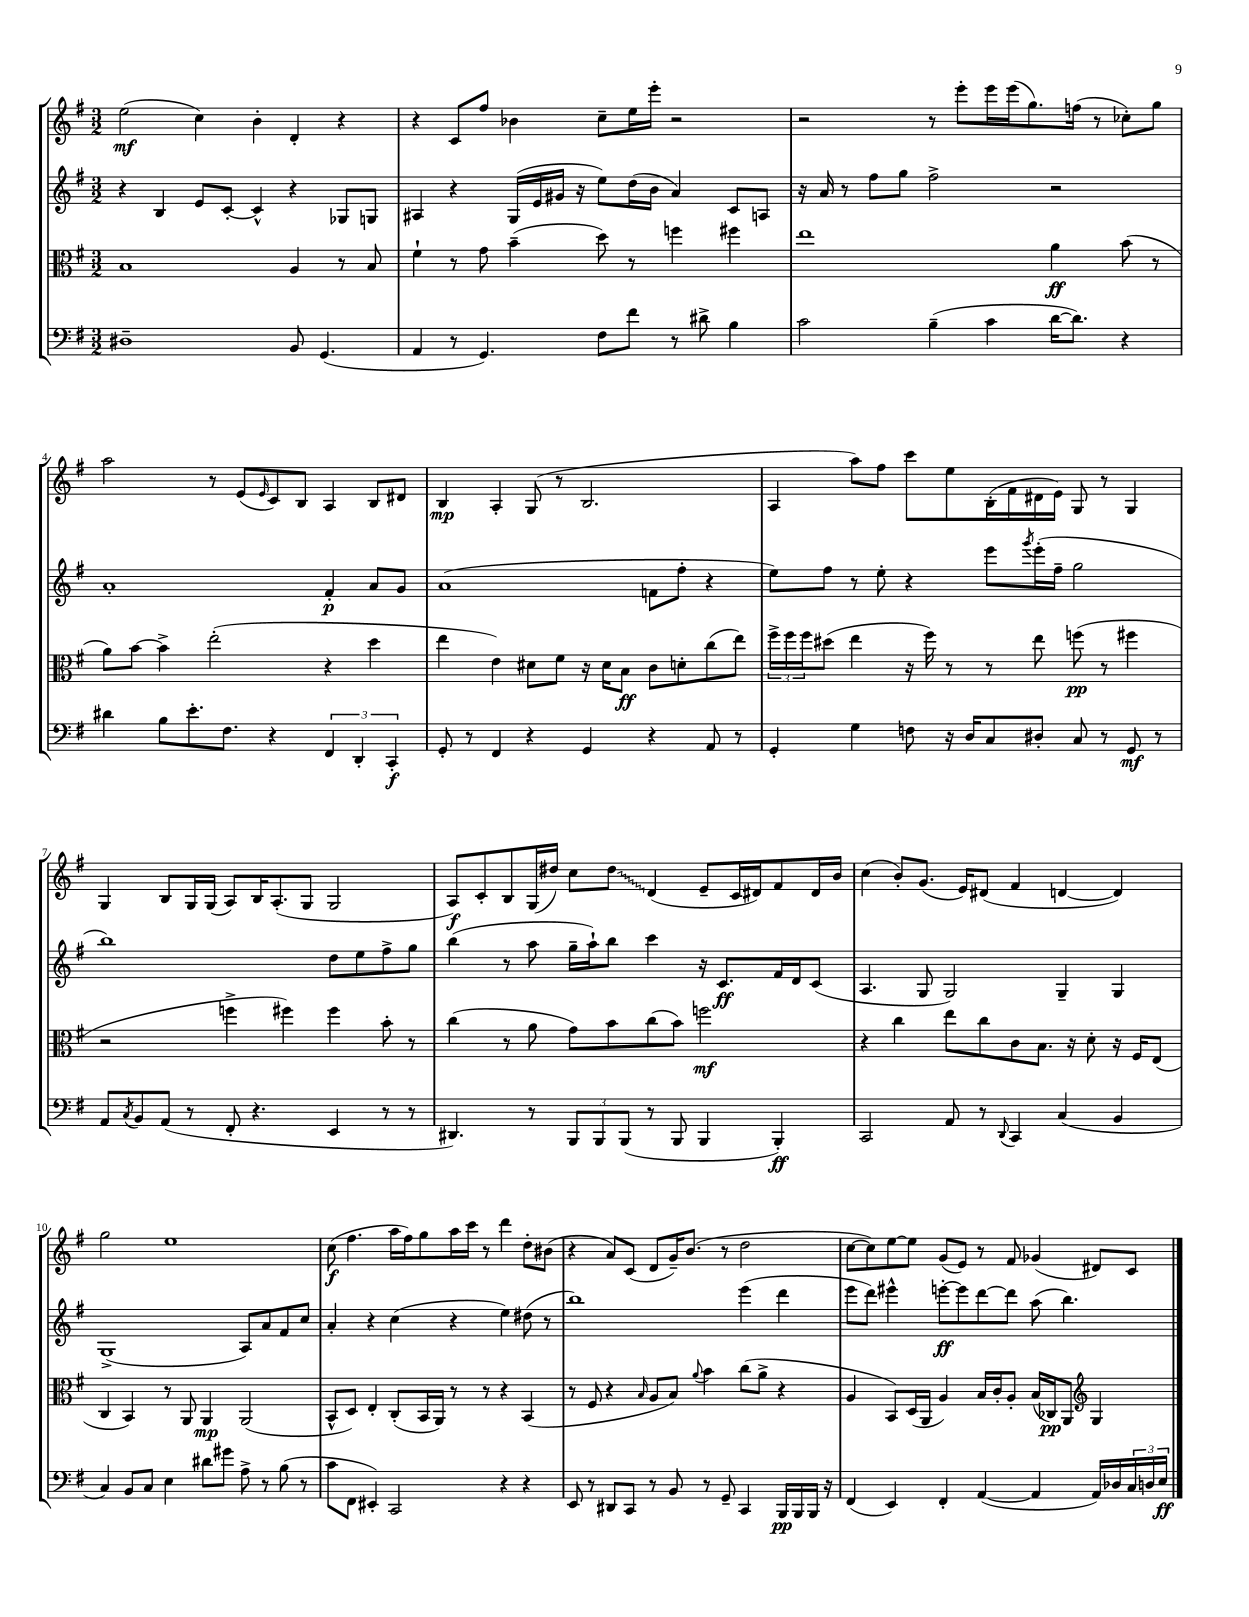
<<
\new StaffGroup <<
\new Staff = "s0" {
    \clef treble \key g \major \numericTimeSignature \time 3/2
    e''2\mf( c''4) b'4-. d'4-. r4 |
    r4 c'8 fis''8 bes'4 c''8-- e''16 e'''16-. r2 |
    r2 r8 e'''8-. e'''16 e'''16( g''8.) f''16( r8 ces''8-.) g''8 |
    a''2 r8 e'8( \grace { e'16 } c'8) b8 a4 b8 dis'8 |
    b4\mp a4-. g8( r8 b2. |
    a4 a''8) fis''8 c'''8 e''8 b16-.( fis'16 dis'16 e'16) g8 r8 g4 |
    g4 b8 g16 g16( a8) b16 a8.-.( g8 g2 |
    a8\f) c'8-. b8 g16( dis''16) c''8 \once \override Glissando.style = #'zigzag dis''8\glissando d'4( e'8-- c'16 dis'16) fis'8 dis'16 b'16 |
    c''4( b'8-.) g'8.( e'16) dis'8( fis'4 d'4~ d'4) |
    g''2 e''1 |
    c''8\f( fis''4. a''16 fis''16) g''8 a''16 c'''16 r8 d'''4 d''8-. bis'8( |
    r4 a'8) c'8( d'8 g'16--) b'8.( r8 d''2 |
    c''8~ c''8) e''8~ e''8 g'8( e'8) r8 fis'8 ges'4( dis'8) c'8 \bar "|." |
}
\new Staff = "s1" {
    \clef treble \key g \major \numericTimeSignature \time 3/2
    r4 b4 e'8 c'8~-. c'4-^ r4 ges8 g8 |
    ais4 r4 g16( e'16 gis'16 r16 e''8) d''16( b'16 a'4) c'8 a8 |
    r16 a'16 r8 fis''8 g''8 fis''2-> r2 |
    a'1-. fis'4-.\p a'8 g'8 |
    a'1( f'8 fis''8-. r4 |
    e''8) fis''8 r8 e''8-. r4 e'''8 \acciaccatura { g'''8 } e'''16-.( fis''16-- g''2 |
    b''1) d''8 e''8 fis''8-> g''8 |
    b''4( r8 a''8 g''16-- a''16-!) b''8 c'''4 r16 c'8.\ff fis'16 d'16 c'8( |
    a4. g8 g2) g4-- g4 |
    g1->( a8) a'8 fis'8 c''8 |
    a'4-. r4 c''4( r4 e''4) dis''8( r8 |
    b''1) e'''4( d'''4 |
    e'''8 d'''8) eis'''4-^ e'''8~-.\ff e'''8 d'''8~ d'''8 a''8( b''4.) \bar "|." |
}
\new Staff = "s2" {
    \clef alto \key g \major \numericTimeSignature \time 3/2
    b1 a4 r8 b8 |
    fis'4-! r8 g'8 b'4--( d''8) r8 f''4 fis''4 |
    e''1 a'4\ff b'8( r8 |
    a'8) b'8~ b'4-> e''2-.( r4 d''4 |
    e''4 e'4) dis'8 fis'8 r16 dis'16 b8\ff c'8 d'8-. c''8( e''8) |
    \tuplet 3/2 { fis''16-> fis''16 fis''16 } dis''8( e''4 r16 fis''16) r8 r8 e''8 f''8\pp( r8 fis''4 |
    r2 f''4-> fis''4) fis''4 b'8-. r8 |
    c''4( r8 a'8 g'8) b'8 c''8( b'8) f''2\mf |
    r4 c''4 e''8 c''8 c'8 b8. r16 d'8-. r16 fis16 e8( |
    c4 b,4) r8 a,8 a,4\mp a,2( |
    b,8-^ d8) e4-. c8-.( b,16 a,16) r8 r8 r4 b,4( |
    r8 fis8 r4 \grace { b16 } a8 b8) \appoggiatura { a'8 } b'4 c''8( a'8-> r4 |
    a4 b,8) d16( a,16 a4) b16 c'16-. a8-. b16( ces16\pp) a,8 \clef treble g4 \bar "|." |
}
\new Staff = "s3" {
    \clef bass \key g \major \numericTimeSignature \time 3/2
    dis1-- b,8 g,4.( |
    a,4 r8 g,4.) fis8 fis'8 r8 dis'8-> b4 |
    c'2 b4--( c'4 d'16~ d'8.) r4 |
    dis'4 b8 e'8.-. fis8. r4 \tuplet 3/2 { fis,4 d,4-. c,4-.\f } |
    g,8-. r8 fis,4 r4 g,4 r4 a,8 r8 |
    g,4-. g4 f8 r16 d16 c8 dis8-. c8 r8 g,8\mf r8 |
    a,8 \acciaccatura { c8 } b,8 a,8( r8 fis,8-. r4. e,4 r8 r8 |
    dis,4.) r8 \tuplet 3/2 { b,,8 b,,8 b,,8( } r8 b,,8 b,,4 b,,4-.\ff) |
    c,2 a,8 r8 \appoggiatura { d,8 } c,4 c4( b,4 |
    c4) b,8 c8 e4 dis'8 gis'8 a8-> r8 b8( r8 |
    c'8 fis,8 eis,4-.) c,2 r4 r4 |
    e,8 r8 dis,8 c,8 r8 b,8 r8 g,8-- c,4 b,,16\pp b,,16 b,,16 r16 |
    fis,4( e,4) fis,4-. a,4~( a,4 a,16) des16 \tuplet 3/2 { c16 d16 e16\ff } \bar "|." |
}
>>
>>
